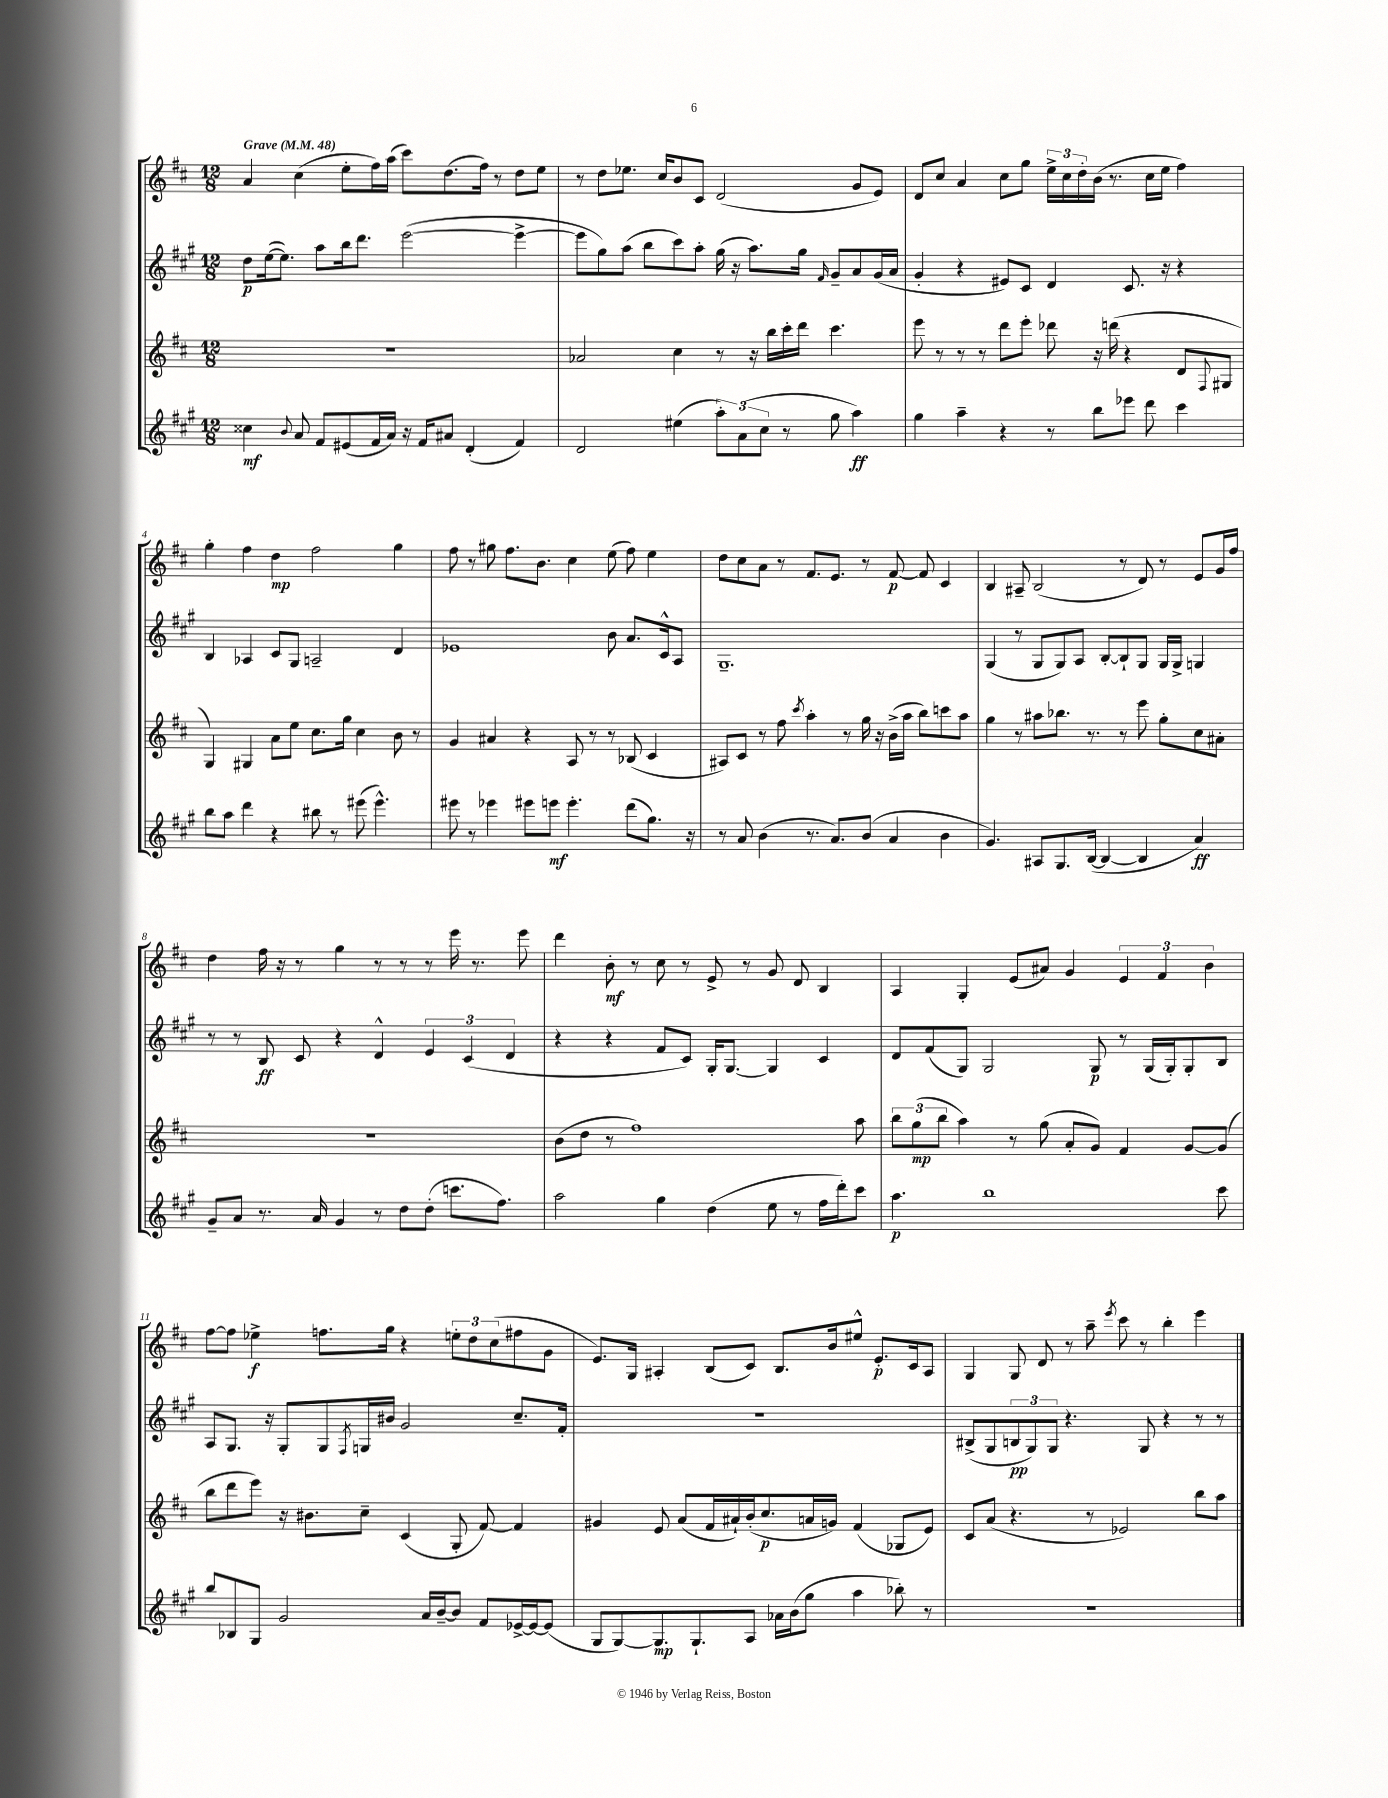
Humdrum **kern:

**kern	**kern	**kern	**kern
*staff4	*staff3	*staff2	*staff1
*clefG2	*clefG2	*clefG2	*clefG2
*k[f#c#g#]	*k[f#c#]	*k[f#c#g#]	*k[f#c#]
*M12/8	*M12/8	*M12/8	*M12/8
*MM48	*MM48	*MM48	*MM48
4cc##\	1.r	8dd\L	4a/
.	.	([16ee\k	.
.	.	8.ee\]J)	.
8qqb/	.	.	.
8a/	.	.	(4cc#\
8f#/L	.	8aa\L	.
(8e#/	.	16bb\k	8ee'\L
.	.	8.ddd\J	.
16f#/L	.	.	16ff#\L)
16a/JJ)	.	.	(16aa\JJ
16r	.	([2eee\	8ccc#\L)
16f#/LK	.	.	.
8a#/J	.	.	(8.dd\
(4d'/	.	.	.
.	.	.	16ff#\Jk)
.	.	.	8r
4f#/)	.	4eee^\_	8dd\L
.	.	.	8ee\J
=	=	=	=
2d/	2a-/	8eee\]L	8r
.	.	8gg#\)	8dd\L
.	.	(8aa\J	8.ee-\J
.	.	8bb\L	.
.	.	.	16cc#/LK
(4ee#\	4cc#\	8ccc#\)	8b/
.	.	8aa'\J	8c#/J
12aa'\L)	8r	(16gg#\	(2d/
.	.	16r	.
(12a\	.	.	.
.	16r	8.aa\L)	.
12cc#\J	.	.	.
.	16bb\LL	.	.
8r	16ccc#'\	.	.
.	16ddd\JJ	16gg#\Jk	.
.	.	16qqf#/	.
8gg#\	4.ccc#\	8g#~/L	.
4aa\)	.	8a/	8g/L
.	.	(16g#/L	8e/J)
.	.	16a/JJ	.
=	=	=	=
4gg#\	8eee\	4g#'/	8d/L
.	8r	.	8cc#/J
4aa~\	8r	4r	4a/
.	8r	.	.
4r	8ddd\L	8e#/L)	8cc#\L
.	8eee'\J	8c#/J	8gg\J
8r	8ddd-\	4d/	24ee^\LL
.	.	.	24cc#\
.	.	.	24dd'\
8bb\L	16r	.	(16b\JJ
.	(16ddd\	.	8.r
8eee-\J	4r	8.c#/	.
8ddd\	.	.	16cc#\LL
.	.	16r	16ee\JJ
4ccc#\	8d/L	4r	4ff#\)
.	8qqF#/	.	.
.	8G#/J	.	.
=	=	=	=
8bb\L	4G/)	4B/	4gg'\
8aa\J	.	.	.
4ddd\	4G#/	4A-/	4ff#\
4r	8a\L	8c#/L	4dd\
.	8ee\J	8G#/J	.
8bb#\	8.cc#\L	2A~/	2ff#\
8r	.	.	.
.	16gg\Jk	.	.
(8eee#\	4cc#\	.	.
4.eee#^^\)	.	.	.
.	8b\	4d/	4gg\
.	8r	.	.
=	=	=	=
8eee#\	4g/	1e-	8ff#\
8r	.	.	8r
4eee-\	4a#/	.	8gg#\
.	.	.	8.ff#\L
8eee#\L	4r	.	.
.	.	.	8.b\J
8eee\J	.	.	.
4.eee'\	8A/	.	4cc#\
.	8r	.	.
.	8r	8b\	(8ee\
(8ddd\L	(8B-/	8.a/L	8ff#\)
8.gg#\J)	4c#/	.	4ee\
.	.	16c#^^/k	.
.	.	8A/J	.
16r	.	.	.
=	=	=	=
8r	8A#/L)	1.G#~	8dd\L
8a/	8c#/J	.	8cc#\
(4b\	8r	.	8a\J
.	8ff#\	.	8r
.	8qccc#/	.	.
8.r	4aa'\	.	8.f#/L
8.a/L)	.	.	8.e/J
.	8r	.	.
(8b/J	16gg\	.	8r
.	16r	.	.
4a/	(16b^\LL	.	[8f#/
.	16aa\JJ	.	.
.	8bb\L)	.	8f#/]
4b\	8ccc\	.	4c#/
.	8aa\J	.	.
=	=	=	=
4.g#/)	4gg\	(4G#/	4B/
.	8r	8r	8A#~/
8A#/L	8aa#\L	8G#/L	(2B/
8.G#/	8.bb-\J	8G#/)	.
.	.	8A/J	.
([16B/Jk	8.r	.	.
4B/_	.	[8B'/L	.
.	8r	8B`/]	8r
4B/]	8eee\	8G#/J	8d/)
.	8gg'\L	16G#/LL	8r
.	.	16G#^/JJ	.
4a/)	8cc#\	4G/	8e/L
.	8a#'\J	.	16g/L
.	.	.	16ff#/JJ
=	=	=	=
8g#~/L	1.r	8r	4dd\
8a/J	.	8r	.
8.r	.	8B/	16ff#\
.	.	.	16r
.	.	8c#/	8r
16a/	.	.	.
4g#/	.	4r	4gg\
8r	.	4d^^/	8r
8dd\L	.	.	8r
(8dd'\J	.	6e/	8r
8.ccc\L	.	.	16eee\
.	.	(6c#/	.
.	.	.	8.r
8.ff#\J)	.	.	.
.	.	6d/	.
.	.	.	8eee\
=	=	=	=
2aa\	(8b\L	4r	4ddd\
.	8dd\J	.	.
.	8r	4r	8b'\
.	1ff#)	.	8r
4gg#\	.	8f#/L	8cc#\
.	.	8c#/J)	8r
(4dd\	.	16G#'/LK	8e^/
.	.	[8.G#/J	.
.	.	.	8r
8ee\	.	4G#/]	8g/
8r	.	.	8d/
16ff#\LL	.	4c#/	4B/
16ddd'\J)	.	.	.
8ccc#\J	8aa\	.	.
=	=	=	=
4.aa\	12bb\L	8d/L	4A/
.	(12gg\	.	.
.	.	(8f#/	.
.	12bb\J	.	.
.	4aa\)	8G#/J)	4G'/
1bb	.	2G#/	.
.	8r	.	(8e/L
.	(8gg\	.	8a#/J)
.	8a'/L	.	4g/
.	8g/J)	8G#/	.
.	4f#/	8r	6e/
.	.	(16G#/LL	.
.	.	.	6f#/
.	.	16G#'/J)	.
.	[8g/L	8G#'/	.
.	.	.	6b\
8ccc#\	(8g/]J	8B/J	.
=	=	=	=
8bb/L	8bb\L	8A/L	[8ff#\L
8B-/	8ddd\	8.G#/J	8ff#\]J
8G#/J	8eee\J)	.	4ee-^\
.	.	16r	.
2g#/	16r	8G#'/L	.
.	8.b#\L	.	.
.	.	8G#/	8.ff\L
.	.	8qF#/	.
.	8cc#~\J	16G/L	.
.	.	16b#/JJ	16gg\Jk
.	(4c#/	2g#/	4r
16a/LL	.	.	.
[16b~/J	.	.	.
8b/]J	8G'/	.	12ee'\L
.	.	.	12dd\
8f#/L	[8f#/)	.	.
.	.	.	(12cc#\
[16e-^/L	4f#/]	8.cc#~/L	8ff#\
16e-/_J	.	.	.
(8e-/]J	.	.	8g\J
.	.	16f#'/Jk	.
=	=	=	=
8G#/L	4g#/	1.r	8.e/L)
[8G#/)	.	.	.
.	.	.	16G/Jk
8.G#/]	8e/	.	4A#'/
.	(8a/L	.	.
8.G#`/	.	.	.
.	16f#/L	.	(8B/L
.	16a#`/)	.	.
8A/J	(16b'/J	.	8c#/J)
.	8.cc#/	.	.
16a-\LL	.	.	8.B/L
(16b\J	.	.	.
8gg#\J	16a/L	.	.
.	16g/JJ)	.	16b/k
4aa\	(4f#/	.	8ee#^^/J
.	.	.	8.e'/L
8bb-'\)	8G-/L	.	.
.	.	.	16c#/k
8r	8e/J)	.	8A#/J
=	=	=	=
1.r	8c#/L	(8B#^/L	4G/
.	(8a/J	8G#/	.
.	4.r	12B/	8G/
.	.	12G#/)	.
.	.	.	8d/
.	.	12G#/J	.
.	.	4.r	8r
.	8r	.	8aa~\
.	.	.	8qeee/
.	2e-/)	.	8ccc#\
.	.	8G#/	8r
.	.	4r	4bb'\
.	8bb\L	8r	4eee\
.	8aa\J	8r	.
==	==	==	==
*-	*-	*-	*-
